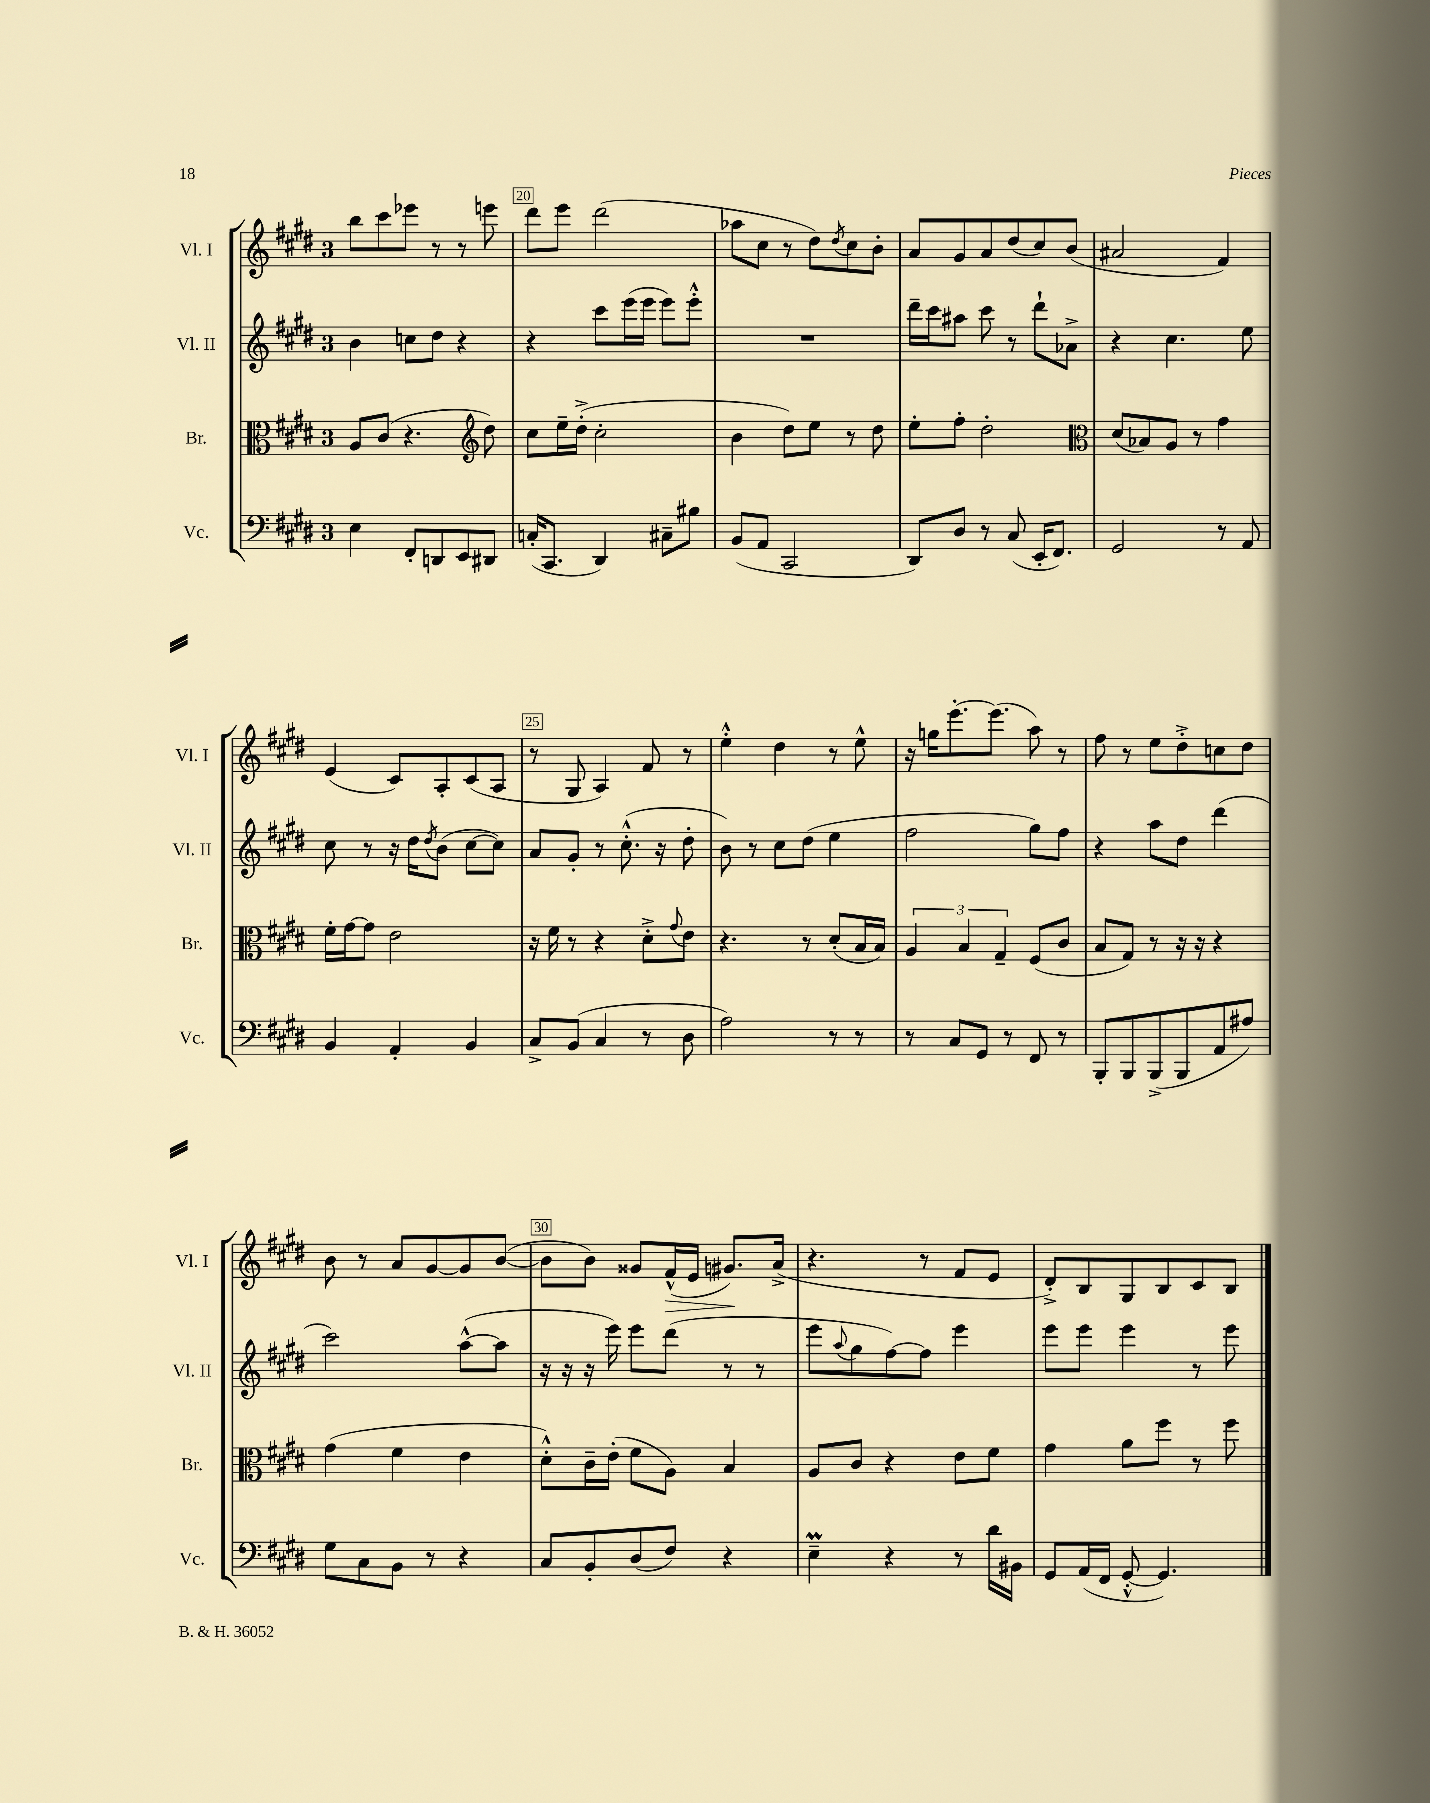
<<
\new StaffGroup <<
\new Staff = "s0" \with { instrumentName = "Vl. I" shortInstrumentName = "Vl. I" } {
    \clef treble \key e \major \once \override Staff.TimeSignature.style = #'single-digit \time 3/4
    b''8 cis'''8 ees'''8 r8 r8 e'''8 |
    dis'''8 e'''8 dis'''2( |
    aes''8 cis''8 r8 dis''8) \acciaccatura { dis''8 } cis''8 b'8-. |
    a'8 gis'8 a'8 dis''8( cis''8) b'8( |
    ais'2 fis'4) |
    e'4( cis'8) a8-. cis'8( a8 |
    r8 gis8 a4) fis'8 r8 |
    e''4-.-^ dis''4 r8 e''8-^ |
    r16 g''16 e'''8.~-. e'''8.( a''8) r8 |
    fis''8 r8 e''8 dis''8-.-> c''8 dis''8 |
    b'8 r8 a'8 gis'8~ gis'8 b'8~( |
    b'8 b'8) gisis'8 fis'16-^\>( e'16 gis'8.\!) a'16->( |
    r4. r8 fis'8 e'8 |
    dis'8-.->) b8 gis8 b8 cis'8 b8 \bar "|." |
}
\new Staff = "s1" \with { instrumentName = "Vl. II" shortInstrumentName = "Vl. II" } {
    \clef treble \key e \major \once \override Staff.TimeSignature.style = #'single-digit \time 3/4
    b'4 c''8 dis''8 r4 |
    r4 cis'''8 e'''16( e'''16 e'''8) e'''8-.-^ |
    R2. |
    dis'''16-- cis'''16 ais''8 cis'''8 r8 dis'''8-! aes'8-> |
    r4 cis''4. e''8 |
    cis''8 r8 r16 dis''16 \acciaccatura { dis''8 } b'8( cis''8~ cis''8) |
    a'8 gis'8-. r8 cis''8.-.-^( r16 dis''8-. |
    b'8) r8 cis''8 dis''8( e''4 |
    fis''2 gis''8) fis''8 |
    r4 a''8 dis''8 dis'''4( |
    cis'''2) a''8~-^( a''8 |
    r16 r16 r16 e'''16) e'''8 dis'''8( r8 r8 |
    e'''8 \appoggiatura { a''8 } gis''8 fis''8~) fis''8 e'''4 |
    e'''8 e'''8 e'''4 r8 e'''8 \bar "|." |
}
\new Staff = "s2" \with { instrumentName = "Br." shortInstrumentName = "Br." } {
    \clef alto \key e \major \once \override Staff.TimeSignature.style = #'single-digit \time 3/4
    a8 cis'8( r4. \clef treble dis''8) |
    cis''8 e''16-- dis''16-.->( cis''2-. |
    b'4 dis''8) e''8 r8 dis''8 |
    e''8-. fis''8-. dis''2-. |
    \clef alto dis'8( bes8) a8 r8 gis'4 |
    fis'16-. gis'16~ gis'8 e'2 |
    r16 fis'16 r8 r4 dis'8-.-> \appoggiatura { gis'8 } e'8 |
    r4. r8 dis'8-.( b16 b16) |
    \tuplet 3/2 { a4 b4 gis4-- } fis8( cis'8 |
    b8 gis8) r8 r16 r16 r4 |
    gis'4( fis'4 e'4 |
    dis'8-.-^) cis'16-- e'16-.( fis'8 a8) b4 |
    a8 cis'8 r4 e'8 fis'8 |
    gis'4 a'8 fis''8 r8 fis''8 \bar "|." |
}
\new Staff = "s3" \with { instrumentName = "Vc." shortInstrumentName = "Vc." } {
    \clef bass \key e \major \once \override Staff.TimeSignature.style = #'single-digit \time 3/4
    e4 fis,8-. d,8 e,8 dis,8 |
    c16-.( cis,8. dis,4) cis8-- bis8 |
    b,8( a,8 cis,2 |
    dis,8) dis8 r8 cis8( e,16-. fis,8.) |
    gis,2 r8 a,8 |
    b,4 a,4-. b,4 |
    cis8-> b,8( cis4 r8 dis8 |
    a2) r8 r8 |
    r8 cis8 gis,8 r8 fis,8 r8 |
    b,,8-. b,,8 b,,8->( b,,8 a,8 ais8) |
    gis8 cis8 b,8 r8 r4 |
    cis8 b,8-. dis8( fis8) r4 |
    e4--\prall r4 r8 dis'16 bis,16 |
    gis,8 a,16( fis,16 gis,8~-.-^ gis,4.) \bar "|." |
}
>>
>>
\layout { \context { \Score currentBarNumber = #19 \override BarNumber.break-visibility = ##(#f #t #t) barNumberVisibility = #(every-nth-bar-number-visible 5) \override BarNumber.stencil = #(make-stencil-boxer 0.1 0.3 ly:text-interface::print) } }
